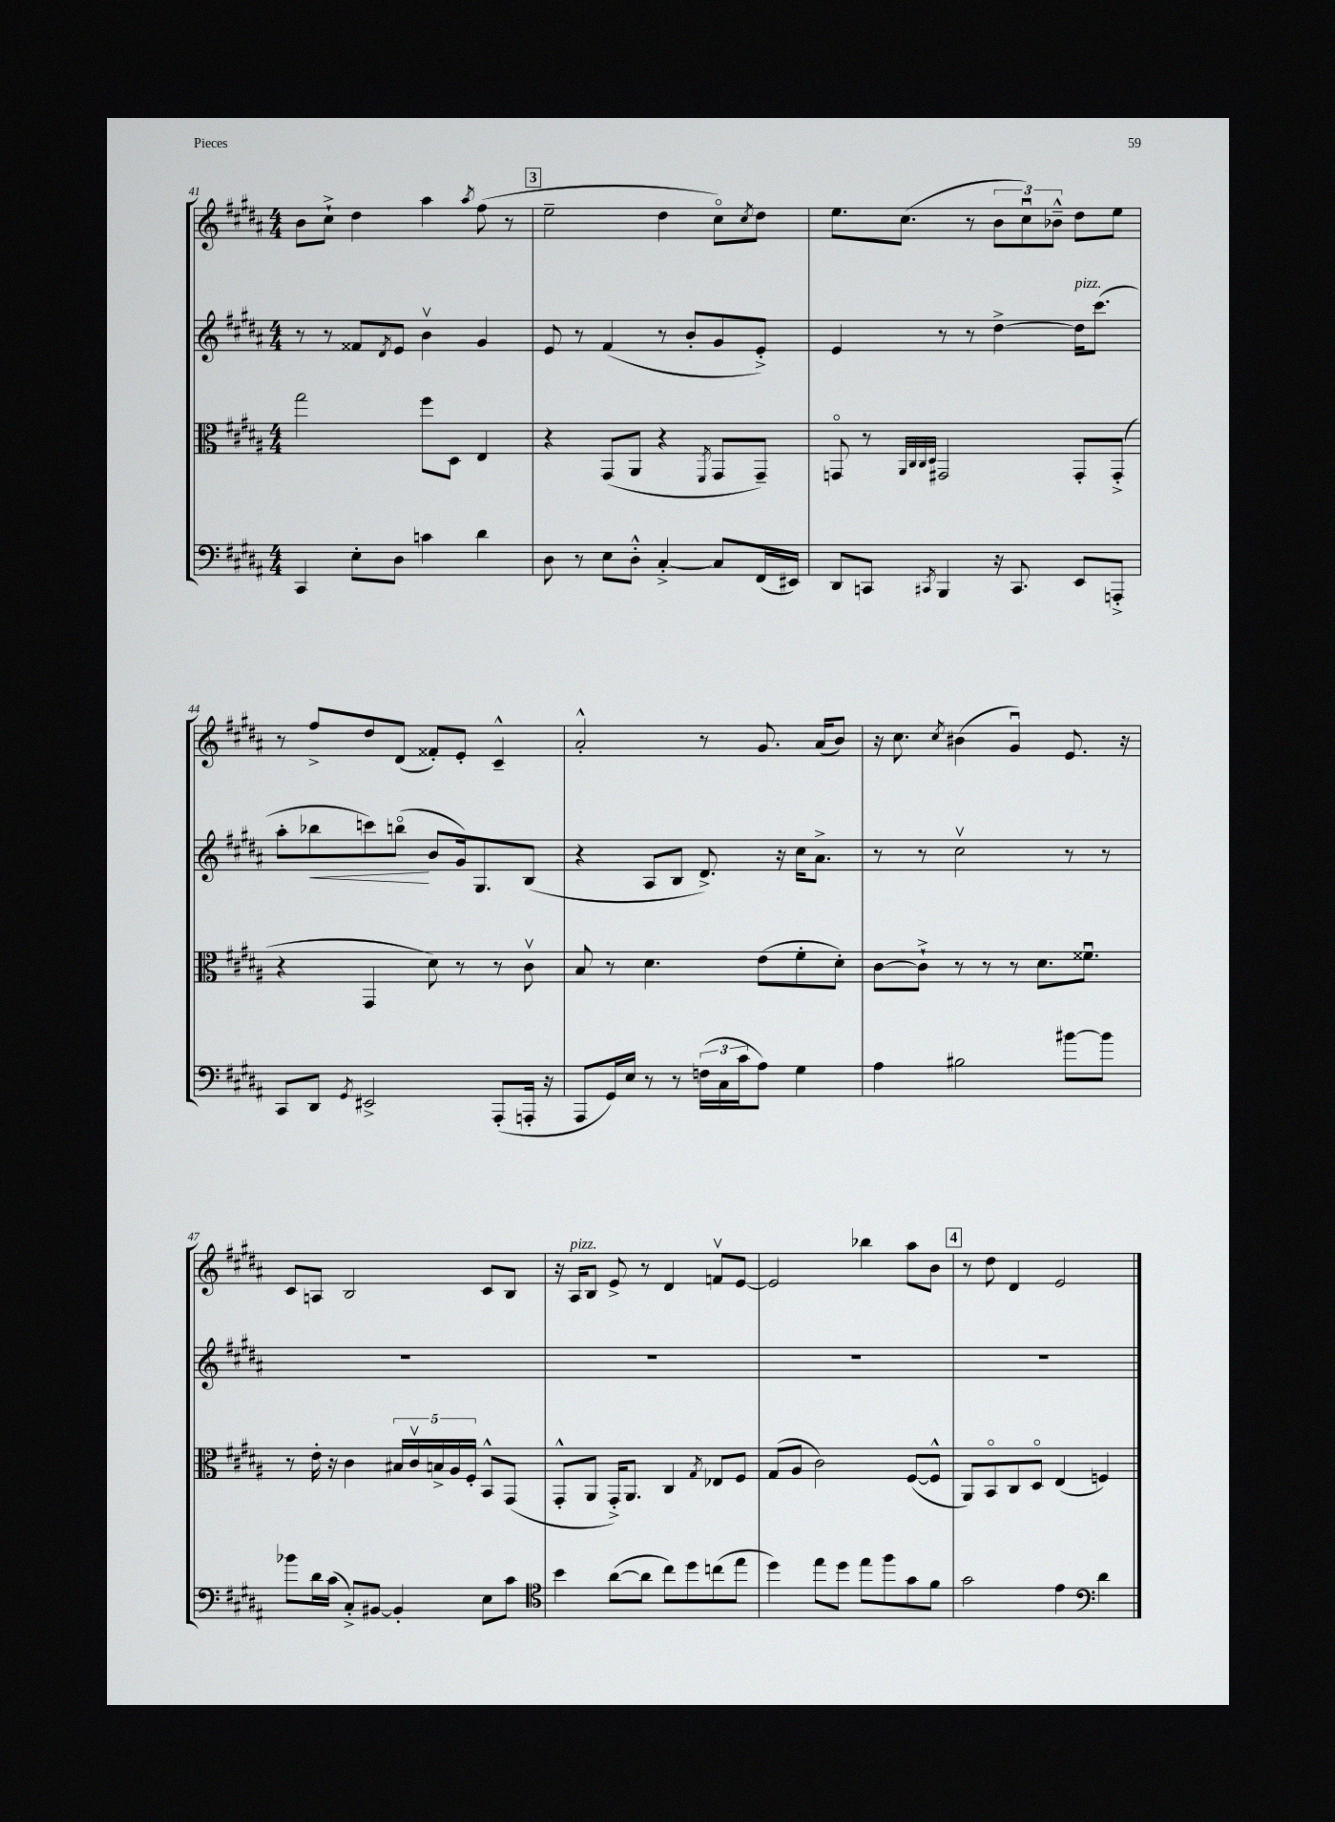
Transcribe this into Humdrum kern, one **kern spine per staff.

**kern	**kern	**kern	**dynam	**kern
*part4	*part3	*part2	*part2	*part1
*staff4	*staff3	*staff2	*staff2	*staff1
*clefF4	*clefC3	*clefG2	*	*clefG2
*k[f#c#g#d#a#]	*k[f#c#g#d#a#]	*k[f#c#g#d#a#]	*	*k[f#c#g#d#a#]
*M4/4	*M4/4	*M4/4	*	*M4/4
=41	=41	=41	=41	=41
4CC#/	2gg#\	8r	.	8b\L
.	.	8r	.	8cc#`^\J
8E'\L	.	8f##X/L	.	4dd#\
.	.	8qd#/	.	.
8D#\J	.	8e/J	.	.
4cn\	8ff#\L	4bv\	.	4aa#\
.	8D#\J	.	.	.
.	.	.	.	8qaa#/
4d#\	4E/	4g#/	.	(8ff#\
.	.	.	.	8r
!!LO:REH:place=s1:t=3
=42	=42	=42	=42	=42
8D#\	4r	8e/	.	2ee~\
8r	.	8r	.	.
8E\L	(8GG#/L	(4f#/	.	.
8D#'^^\J	8AA#/J	.	.	.
[4C#'^/	4r	8r	.	4dd#\
.	.	8b'/L	.	.
.	8qFF#/	.	.	.
8C#/L]	8GG#/L	8g#/	.	8cc#\L)
.	.	.	.	8qcc#/
(16FF#/L	8GG#~/J)	8e'^/J)	.	8dd#\J
16EE#X/JJ)	.	.	.	.
=43	=43	=43	=43	=43
8DD#/L	8GGn/	4e/	.	8.ee\L
8CCn/J	8r	.	.	.
.	.	.	.	(8.cc#\J
.	32qqAA#/LLL	.	.	.
.	32qqC#/	.	.	.
.	32qqC#/	.	.	.
8qCC#X/	32qqD#/JJJ	.	.	.
4BBB/	2GG#X/	8r	.	.
.	.	8r	.	8r
16r	.	[4dd#^\	.	12b\L
8.CC#/	.	.	.	.
.	.	.	.	12cc#u\)
.	.	.	.	12b-X~^^\J
!	!	!LO:TX:a:i:t=pizz.	!	!
8EE/L	8GG#'/L	16dd#\KL]	.	8dd#\L
.	.	(8.ccc#\J	.	.
8AAAn'^/J	(8GG#'^/J	.	.	8ee\J
!!LO:LB:g=z
=44	=44	=44	=44	=44
8CC#/L	4r	8aa#'\L	.	8r
!	!	!	!LO:HP:b	!
8DD#/J	.	8bb-X\	<	8ff#^/L
8qGG#/	.	.	.	.
2EE#X^/	4GG#/	8cccn\)	.	8dd#/
.	.	(8bbn\J	.	(8d#/J
.	8d#\)	8b/L	[	8f##X'/L)
.	8r	16g#/k)	.	8e'/J
.	.	8.G#/	.	.
(8AAA#'/L	8r	.	.	4c#~^^/
16AAAn'/Jk	8c#v\	(8B/J	.	.
16r	.	.	.	.
=45	=45	=45	=45	=45
8AAA#/L	8B/	4r	.	2a#'^^/
16GG#/L)	8r	.	.	.
16E/JJ	.	.	.	.
8r	4.d#\	8A#/L	.	.
8r	.	8B/J	.	.
(24Fn\LL	.	8.d#^/)	.	8r
24C#\	.	.	.	.
24c#\J	.	.	.	.
8A#\J)	(8e\L	.	.	8.g#/
.	.	16r	.	.
4G#\	8f#'\	16cc#\KL	.	.
.	.	8.a#^\J	.	(16a#/KL
.	8d#'\J)	.	.	8b/J)
=46	=46	=46	=46	=46
4A#\	[8c#\L	8r	.	16r
.	.	.	.	8.cc#\
.	8c#`^\J]	8r	.	.
.	.	.	.	8qcc#/
2B#X\	8r	2cc#v\	.	(4b#X\
.	8r	.	.	.
.	8r	.	.	4g#u/)
.	8.d#\L	.	.	.
[8b#X\L	.	8r	.	8.e/
.	8.f##Xu\J	.	.	.
8b#\J]	.	8r	.	.
.	.	.	.	16r
!!LO:LB:g=z
=47	=47	=47	=47	=47
8b-X\L	8r	1r	.	8c#/L
16d#\L	16e'\	.	.	8An/J
(16c#\JJ	16r	.	.	.
8C#'^/L)	4c#\	.	.	2B/
[8BB#X/J	.	.	.	.
4BB#'/]	20B#X/LL	.	.	.
.	20c#v/	.	.	.
.	20Bn^/	.	.	.
.	20A#/	.	.	.
.	20F#'/JJ	.	.	.
8E\L	8BB^^/L	.	.	8c#/L
8c#\J	(8GG#/J	.	.	8B/J
=48	=48	=48	=48	=48
*clefC4	*	*	*	*
4b\	8GG#'^^/L	1r	.	16r
!	!	!	!	!LO:TX:a:i:t=pizz.
.	.	.	.	16A#/KL
.	8AA#/J	.	.	8B/J
([8a#\L	16GG#'^/KL)	.	.	8e^/
.	8.AA#/J	.	.	.
8a#\J]	.	.	.	8r
8cc#\L)	4C#/	.	.	4d#/
8dd#\	.	.	.	.
.	8qG#/	.	.	.
(8ccn\	8E-X/L	.	.	8fnv/L
8ee\J	8F#/J	.	.	[8e/J
=49	=49	=49	=49	=49
4dd#\)	(8G#/L	1r	.	2e/]
.	8A#/J	.	.	.
8ee\L	2c#\)	.	.	.
8dd#\J	.	.	.	.
8ee\L	.	.	.	4bb-X\
8ff#\	.	.	.	.
8g#\	([8F#/L	.	.	8aa#\L
8f#\J	8F#^^/J]	.	.	8b\J
!!LO:REH:place=s1:t=4
=50	=50	=50	=50	=50
2g#\	8AA#/L)	1r	.	8r
.	8BB/	.	.	8dd#\
.	8C#/	.	.	4d#/
.	8D#/J	.	.	.
4e\	(4E/	.	.	2e/
*clefF4	*	*	*	*
4d#\	4Fn/)	.	.	.
==	==	==	==	==
*-	*-	*-	*-	*-
